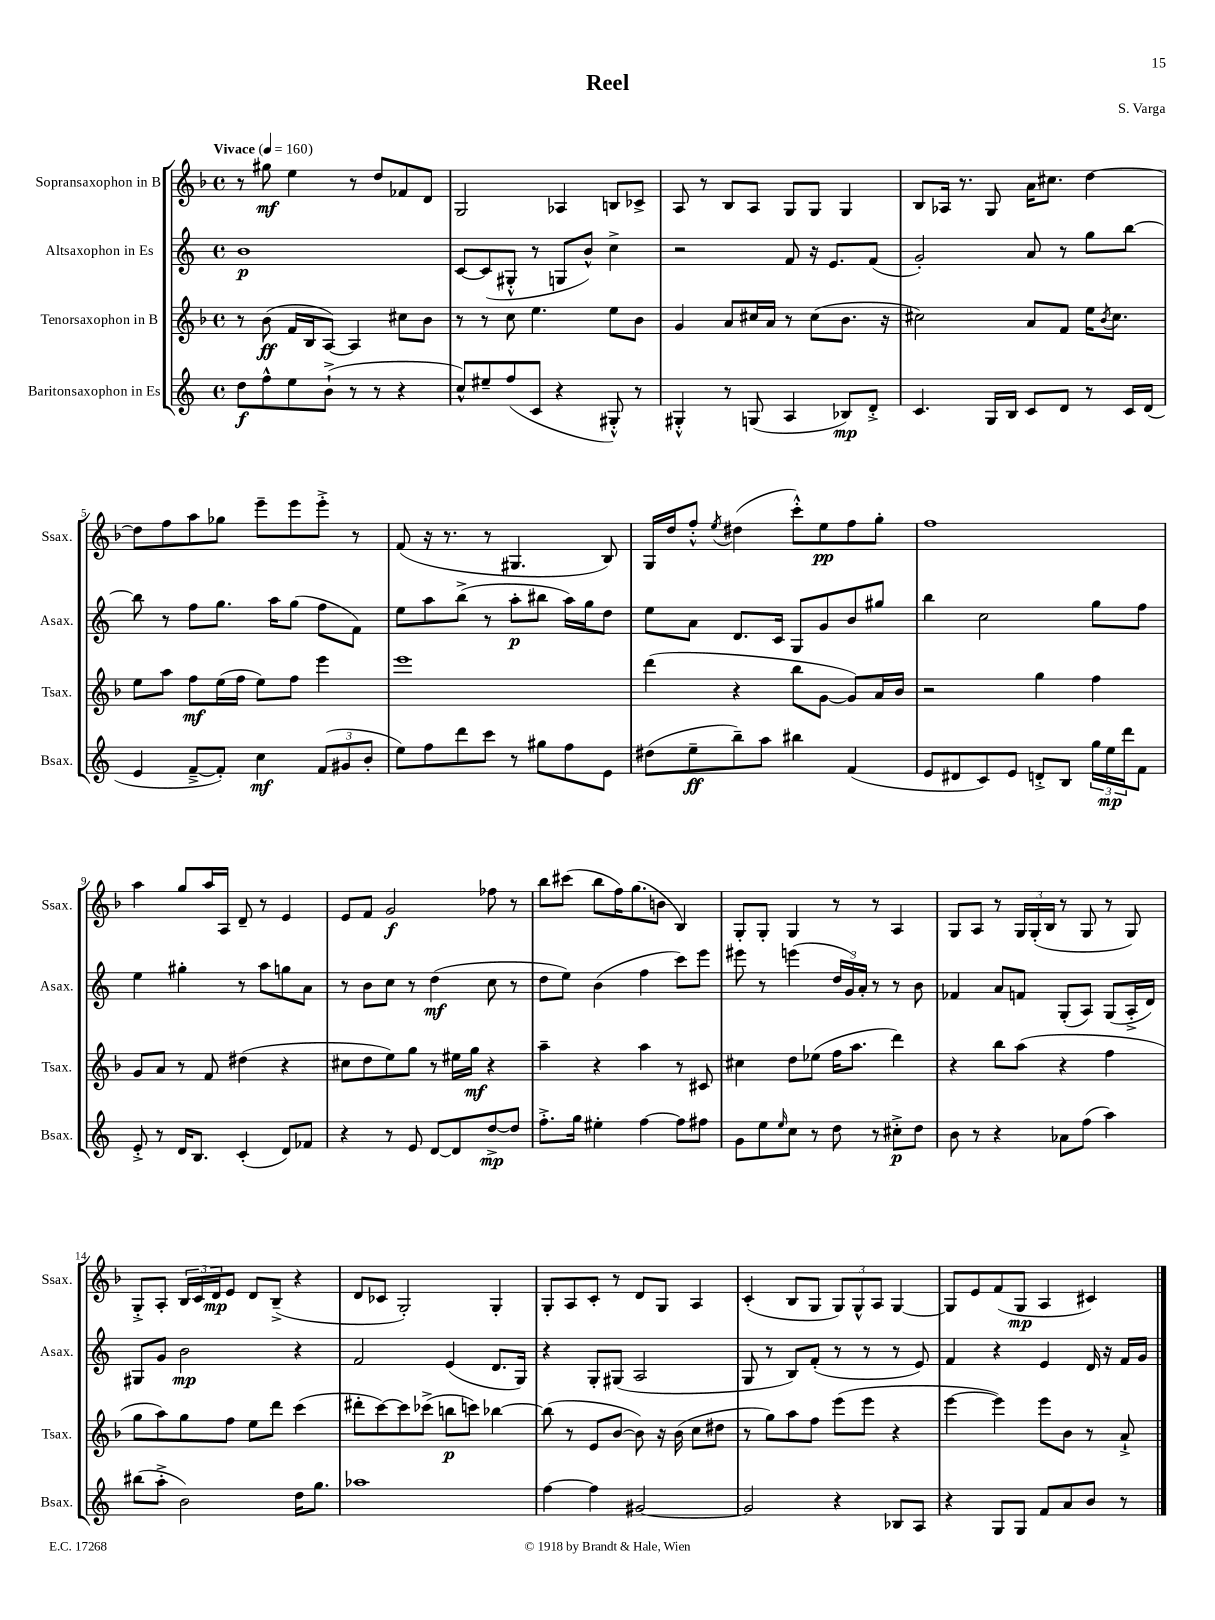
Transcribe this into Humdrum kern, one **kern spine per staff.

**kern	**dynam	**kern	**dynam	**kern	**dynam	**kern	**dynam
*part4	*part4	*part3	*part3	*part2	*part2	*part1	*part1
*staff4	*staff4	*staff3	*staff3	*staff2	*staff2	*staff1	*staff1
*I"Baritonsaxophon in Es	*	*I"Tenorsaxophon in B	*	*I"Altsaxophon in Es	*	*I"Sopransaxophon in B	*
*I'Bsax.	*	*I'Tsax.	*	*I'Asax.	*	*I'Ssax.	*
*clefG2	*	*clefG2	*	*clefG2	*	*clefG2	*
*k[]	*	*k[b-]	*	*k[]	*	*k[b-]	*
*M4/4	*	*M4/4	*	*M4/4	*	*M4/4	*
*met(c)	*	*met(c)	*	*met(c)	*	*met(c)	*
*MM160	*	*MM160	*	*MM160	*	*MM160	*
=1	=1	=1	=1	=1	=1	=1	=1
!	!	!	!	!	!	!LO:TX:a:B:t=Vivace	!
8dd\L	f	8r	.	1b	p	8r	.
8ff^^\	.	(8b-\	ff	.	.	8gg#X\	mf
8ee\	.	16f/LL	.	.	.	4ee\	.
.	.	16B-/J	.	.	.	.	.
(8b`^\J	.	[8A/J)	.	.	.	.	.
8r	.	4A/]	.	.	.	8r	.
8r	.	.	.	.	.	8dd/L	.
4r	.	8cc#X\L	.	.	.	8f-X/	.
.	.	8b-\J	.	.	.	8d/J	.
=2	=2	=2	=2	=2	=2	=2	=2
8cc^^/L)	.	8r	.	[8c/L	.	2G/	.
8ee#X~/	.	8r	.	(8c/]	.	.	.
(8ff/	.	8cc\	.	8G#X'^^/J	.	.	.
8c/J	.	4.ee\	.	8r	.	.	.
4r	.	.	.	8Gn/L	.	4A-X/	.
.	.	.	.	8b^^/J)	.	.	.
8G#X'^^/)	.	8ee\L	.	4cc^\	.	8Bn/L	.
8r	.	8b-\J	.	.	.	8c-X^/J	.
=3	=3	=3	=3	=3	=3	=3	=3
4G#X'^^/	.	4g/	.	2r	.	8A/	.
.	.	.	.	.	.	8r	.
8r	.	8a/L	.	.	.	8B-/L	.
(8Gn/	.	16cc#X/L	.	.	.	8A/J	.
.	.	16a/JJ	.	.	.	.	.
4A/	.	8r	.	8f/	.	8G/L	.
.	.	(8cc#\L	.	16r	.	8G/J	.
.	.	.	.	8.e/L	.	.	.
8B-X/L)	mp	8.b-\J	.	.	.	4G/	.
8d'^/J	.	.	.	(8f/J	.	.	.
.	.	16r	.	.	.	.	.
=4	=4	=4	=4	=4	=4	=4	=4
4.c/	.	2cc#X\)	.	2g'/)	.	8B-/L	.
.	.	.	.	.	.	16A-X/Jk	.
.	.	.	.	.	.	8.r	.
16G/LL	.	.	.	.	.	8G/	.
16B/JJ	.	.	.	.	.	.	.
8c/L	.	8a/L	.	8a/	.	16a\KL	.
.	.	.	.	.	.	8.cc#X\J	.
8d/J	.	8f/J	.	8r	.	.	.
8r	.	16ee\KL	.	8gg\L	.	[4dd\	.
.	.	8qb-/	.	.	.	.	.
.	.	8.cc#\J	.	.	.	.	.
16c/LL	.	.	.	[8bb\J	.	.	.
(16d/JJ	.	.	.	.	.	.	.
!!LO:LB:g=z
=5	=5	=5	=5	=5	=5	=5	=5
4e/	.	8ee\L	.	8bb\]	.	8dd\L]	.
.	.	8aa\J	.	8r	.	8ff\	.
[8f~^/L	.	8ff\L	mf	8ff\L	.	8aa\	.
8f'/J])	.	(16ee\L	.	8.gg\J	.	8gg-X\J	.
.	.	16ff\JJ	.	.	.	.	.
4cc\	mf	8ee\L)	.	.	.	8eee~\L	.
.	.	.	.	16aa\KL	.	.	.
.	.	8ff\J	.	(8gg\J	.	8eee\	.
(12f/L	.	4eee\	.	8ff\L	.	8eee'^\J	.
12g#X/	.	.	.	.	.	.	.
.	.	.	.	8f\J)	.	8r	.
12b'/J	.	.	.	.	.	.	.
=6	=6	=6	=6	=6	=6	=6	=6
8ee\L)	.	1eee	.	8ee\L	.	(8f/	.
8ff\	.	.	.	8aa\	.	16r	.
.	.	.	.	.	.	8.r	.
8ddd\	.	.	.	(8bb^\J	.	.	.
8ccc\J	.	.	.	8r	.	8r	.
8r	.	.	.	8aa'\L	p	4.G#X/	.
8gg#X\L	.	.	.	8bb#X\J	.	.	.
8ff\	.	.	.	16aa\LL)	.	.	.
.	.	.	.	16gg\J	.	.	.
8e\J	.	.	.	8dd\J	.	8B-/)	.
=7	=7	=7	=7	=7	=7	=7	=7
(8dd#X\L	.	(4ddd\	.	8ee\L	.	16G/LL	.
.	.	.	.	.	.	16dd/J	.
8ee~\	ff	.	.	8a\J	.	8ff'^^/J	.
.	.	.	.	.	.	8qee/	.
8bb~\)	.	4r	.	8.d/L	.	(4dd#X\	.
8aa\J	.	.	.	.	.	.	.
.	.	.	.	16c/Jk	.	.	.
4bb#X\	.	8bb-\L	.	8G/L	.	8ccc'^^\L)	.
.	.	[8g\J	.	8g/	.	8ee\	pp
(4f/	.	8g/L])	.	8b/	.	8ff\	.
.	.	16a/L	.	8gg#X/J	.	8gg'\J	.
.	.	16b-/JJ	.	.	.	.	.
=8	=8	=8	=8	=8	=8	=8	=8
8e/L	.	2r	.	4bb\	.	1ff	.
8d#X/	.	.	.	.	.	.	.
8c/)	.	.	.	2cc\	.	.	.
8e/J	.	.	.	.	.	.	.
8dn'^/L	.	4gg\	.	.	.	.	.
8B/J	.	.	.	.	.	.	.
24gg\LL	.	4ff\	.	8gg\L	.	.	.
24ee\	mp	.	.	.	.	.	.
24ddd\J	.	.	.	.	.	.	.
8f\J	.	.	.	8ff\J	.	.	.
!!LO:LB:g=z
=9	=9	=9	=9	=9	=9	=9	=9
8e'^/	.	8g/L	.	4ee\	.	4aa\	.
8r	.	8a/J	.	.	.	.	.
16d/KL	.	8r	.	4gg#X'\	.	8gg/L	.
8.B/J	.	.	.	.	.	.	.
.	.	8f/	.	.	.	16aa/L	.
.	.	.	.	.	.	16A/JJ	.
(4c'/	.	(4dd#X\	.	8r	.	8d~/	.
.	.	.	.	8aa\L	.	8r	.
8d/L)	.	4r	.	8ggn\	.	4e/	.
8f-X/J	.	.	.	8a\J	.	.	.
=10	=10	=10	=10	=10	=10	=10	=10
4r	.	8cc#X\L	.	8r	.	8e/L	.
.	.	8dd\	.	8b\L	.	8f/J	.
8r	.	8ee\)	.	8cc\J	.	2g/	f
8e/	.	8gg\J	.	8r	.	.	.
[8d/L	.	8r	.	(4dd\	mf	.	.
8d/]	.	16ee#X\LL	.	.	.	.	.
.	.	16gg\JJ	mf	.	.	.	.
[8dd^/	mp	4r	.	8cc\	.	8ff-X\	.
8dd/J]	.	.	.	8r	.	8r	.
=11	=11	=11	=11	=11	=11	=11	=11
8.ff'^\L	.	4aa~\	.	8dd\L	.	8bb-\L	.
.	.	.	.	8ee\J)	.	(8ccc#X\J	.
16gg\Jk	.	.	.	.	.	.	.
4ee#X'\	.	4r	.	(4b\	.	8bb-\L	.
.	.	.	.	.	.	16ff\K)	.
.	.	.	.	.	.	(8.gg\	.
[4ff\	.	4aa\	.	4ff\	.	.	.
.	.	.	.	.	.	8bn\J	.
8ff\L]	.	8r	.	8ccc\L)	.	4B-/)	.
8ff#X\J	.	8c#X/	.	8eee\J	.	.	.
=12	=12	=12	=12	=12	=12	=12	=12
8g\L	.	4cc#X\	.	8eee#X\	.	8G'/L	.
8ee\	.	.	.	8r	.	8G'/J	.
16qqee/	.	.	.	.	.	.	.
8cc\J	.	8dd\L	.	(4eeen\	.	4G/	.
8r	.	(8ee-X\J	.	.	.	.	.
8dd\	.	16ff\KL	.	24dd/LL	.	8r	.
.	.	.	.	24g/)	.	.	.
.	.	8.aa\J	.	.	.	.	.
.	.	.	.	24a'/JJ	.	.	.
8r	.	.	.	8r	.	8r	.
8cc#X'^\L	p	4ddd\)	.	8r	.	4A/	.
8dd\J	.	.	.	8b\	.	.	.
=13	=13	=13	=13	=13	=13	=13	=13
8b\	.	4r	.	4f-X/	.	8G/L	.
8r	.	.	.	.	.	8A/J	.
4r	.	8bb-\L	.	8a/L	.	8r	.
.	.	(8aa\J	.	8fn/J	.	24G/LL	.
.	.	.	.	.	.	(24G'/	.
.	.	.	.	.	.	24B-/JJ	.
8a-X\L	.	4r	.	(8G'/L	.	8r	.
(8ff\J	.	.	.	8A/J)	.	8G/	.
4aa\)	.	4ff\	.	(8G/L	.	8r	.
.	.	.	.	16A'^/L	.	8G/)	.
.	.	.	.	16d/JJ)	.	.	.
!!LO:LB:g=z
=14	=14	=14	=14	=14	=14	=14	=14
(8bb#X\L	.	8gg\L	.	8G#X/L	.	8G'^/L	.
8aa'^\J	.	8aa\)	.	8g/J	.	8A'/J	.
2b\)	.	8gg\	.	2b\	mp	24B-/LL	.
.	.	.	.	.	.	24c/	.
.	.	.	.	.	.	24d/J	mp
.	.	8ff\J	.	.	.	8e/J	.
.	.	8ee\L	.	.	.	8d/L	.
.	.	8ddd\J	.	.	.	(8B-~^/J	.
16dd\KL	.	(4ccc\	.	4r	.	4r	.
8.gg\J	.	.	.	.	.	.	.
=15	=15	=15	=15	=15	=15	=15	=15
1aa-X	.	8ddd#X'\L	.	2f/	.	8d/L	.
.	.	[8ccc\)	.	.	.	8c-X/J	.
.	.	8ccc\]	.	.	.	2G'/)	.
.	.	(8ccc-X^\J	.	.	.	.	.
.	.	8bbn\L	p	(4e/	.	.	.
.	.	8cccn\J)	.	.	.	.	.
.	.	[4bb-X\	.	8.d/L	.	4G'/	.
.	.	.	.	16G/Jk)	.	.	.
=16	=16	=16	=16	=16	=16	=16	=16
[4ff\	.	(8bb-\]	.	4r	.	8G'/L	.
.	.	8r	.	.	.	8A/	.
4ff\]	.	8e/L	.	8G'/L	.	8c'/J	.
.	.	[8b-/J	.	(8G#X/J	.	8r	.
[2g#X/	.	8b-\])	.	2A/	.	8d/L	.
.	.	16r	.	.	.	8G/J	.
.	.	(16b-\	.	.	.	.	.
.	.	8cc\L	.	.	.	4A/	.
.	.	8dd#X\J	.	.	.	.	.
=17	=17	=17	=17	=17	=17	=17	=17
2g#/]	.	8r	.	8G/	.	(4c'/	.
.	.	8gg\L)	.	8r	.	.	.
.	.	8aa\	.	8B/L)	.	8B-/L	.
.	.	8ff\J	.	(8f'/J	.	8G/J	.
4r	.	(8eee\L	.	8r	.	12G/L)	.
.	.	.	.	.	.	12G^^/	.
.	.	8eee\J	.	8r	.	.	.
.	.	.	.	.	.	12A/J	.
8B-X/L	.	4r	.	8r	.	[4G/	.
8A/J	.	.	.	8e/)	.	.	.
=18	=18	=18	=18	=18	=18	=18	=18
4r	.	[4eee\	.	4f/	.	8G/L]	.
.	.	.	.	.	.	8e/	.
8G/L	.	4eee\])	.	4r	.	(8f/	.
8G/J	.	.	.	.	.	8G/J	mp
8f/L	.	8eee\L	.	4e/	.	4A/	.
8a/	.	8b-\J	.	.	.	.	.
8b/J	.	8r	.	16d/	.	4c#X/)	.
.	.	.	.	16r	.	.	.
8r	.	8a`^/	.	16f/LL	.	.	.
.	.	.	.	16g/JJ	.	.	.
==	==	==	==	==	==	==	==
*-	*-	*-	*-	*-	*-	*-	*-
